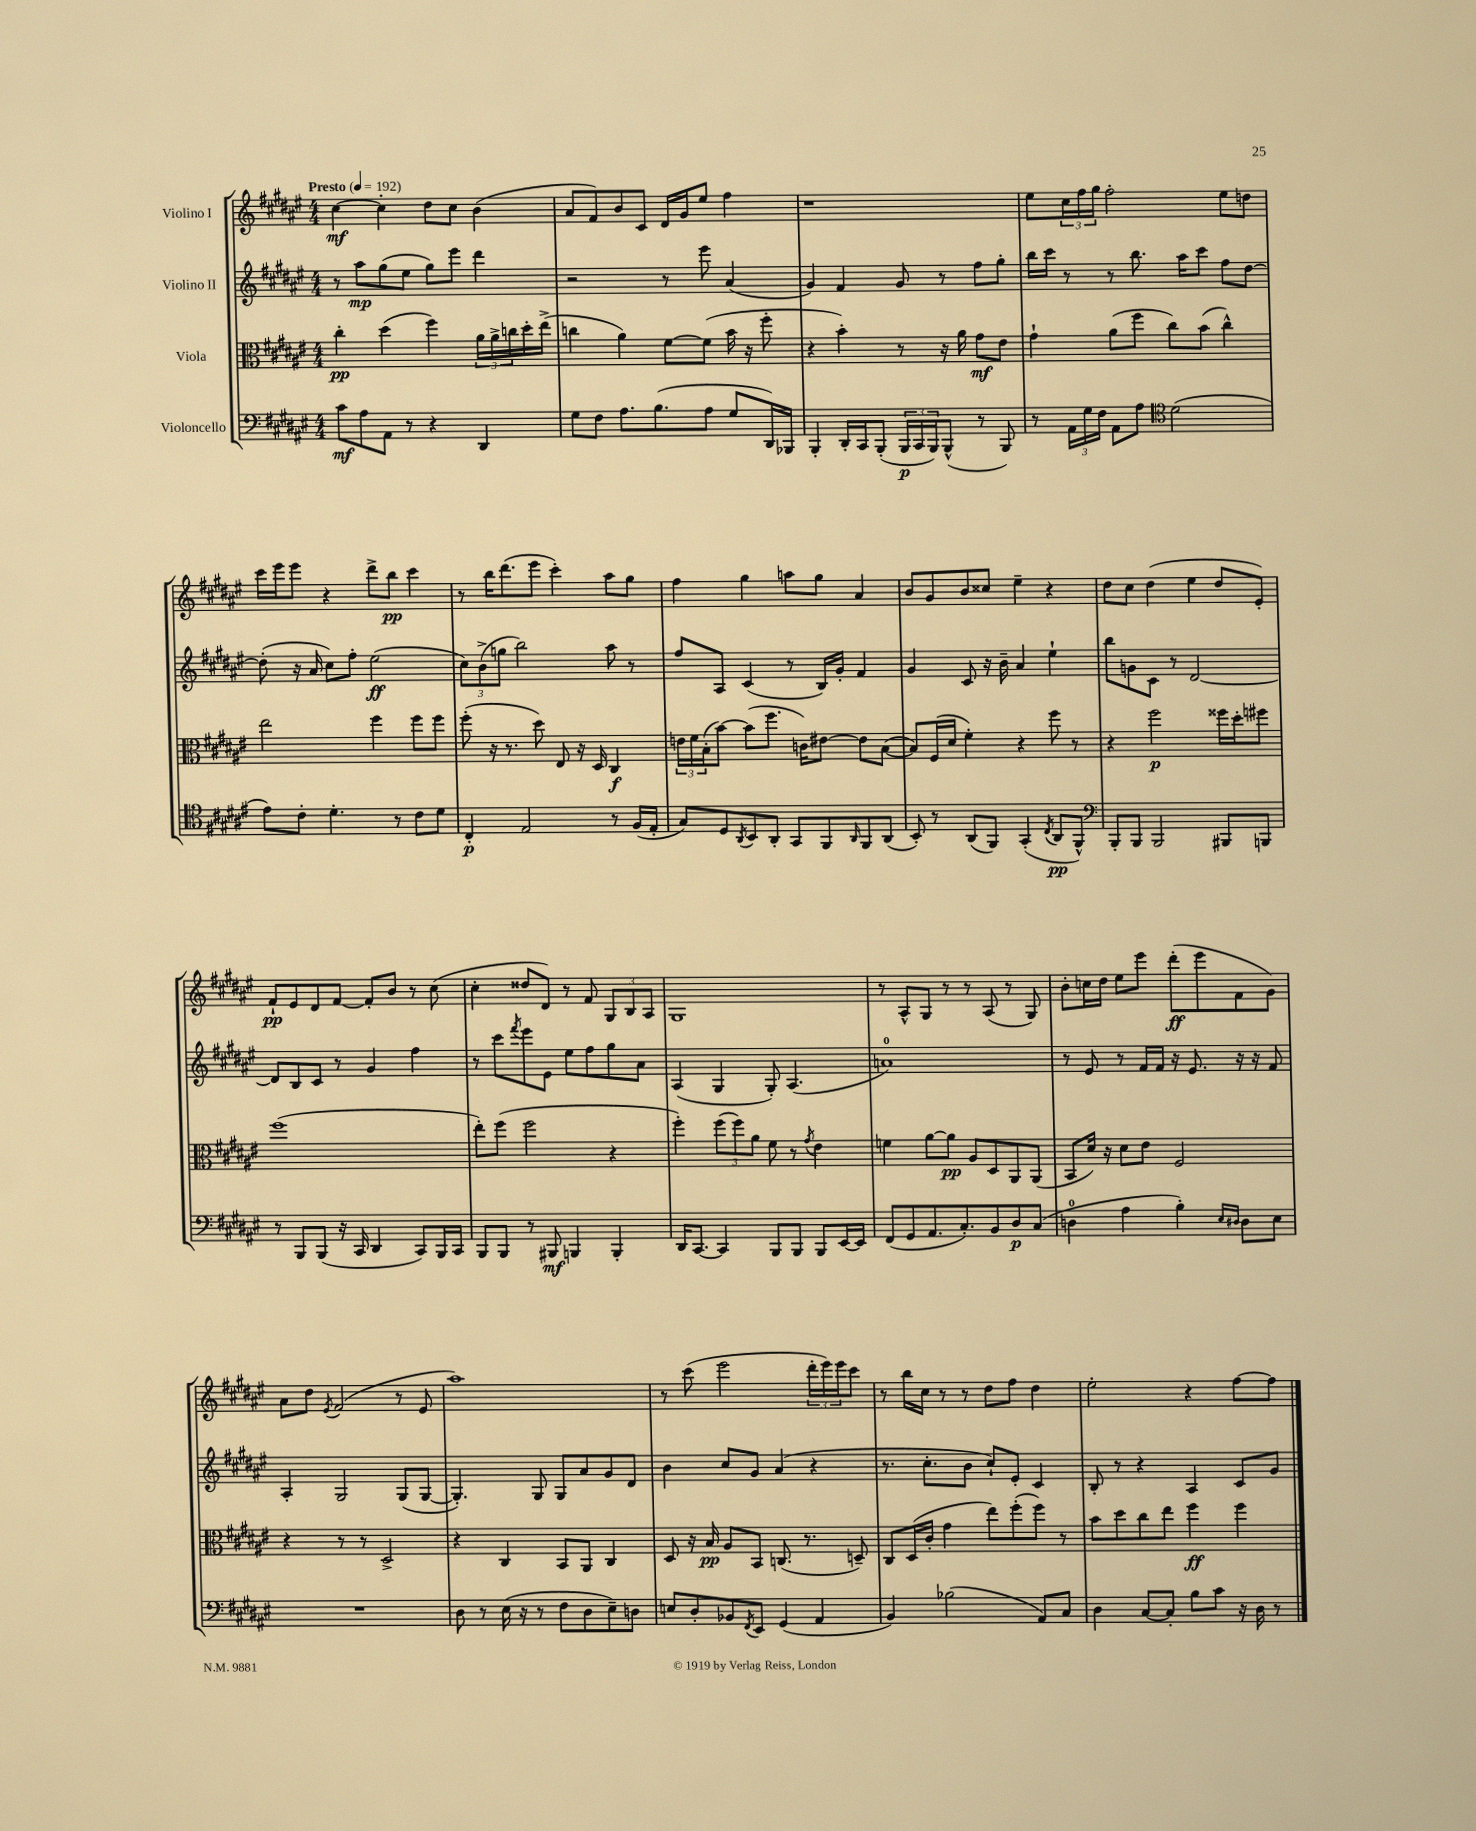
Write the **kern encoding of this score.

**kern	**kern	**kern	**kern
*staff4	*staff3	*staff2	*staff1
*clefF4	*clefC3	*clefG2	*clefG2
*k[f#c#g#d#a#e#]	*k[f#c#g#d#a#e#]	*k[f#c#g#d#a#e#]	*k[f#c#g#d#a#e#]
*M4/4	*M4/4	*M4/4	*M4/4
*MM192	*MM192	*MM192	*MM192
8c#	4cc#'	8r	[4cc#
8A#	.	8aa#	.
8AA#	(4dd#	(8gg#	4cc#']
8r	.	8ee#	.
4r	4ff#)	8gg#)	8dd#
.	.	8eee#	8cc#
4DD#	24a#	4ddd#	(4b
.	24a#^	.	.
.	24cc	.	.
.	16dd#'	.	.
.	(16ee#^	.	.
=	=	=	=
8G#	4cc	2r	8a#
8F#	.	.	8f#)
8.A#	4a#)	.	8b
.	.	.	8c#
(8.B	.	.	.
.	[8f#	8r	16d#
.	.	.	16g#
8A#	(8f#]	8eee#	8ee#
8G#	16b	(4a#	4ff#
.	16r	.	.
16DD#)	8ff#'	.	.
16BBB-	.	.	.
=	=	=	=
4BBB'	4r	4g#)	1r
16DD#'	4b')	4f#	.
16CC#	.	.	.
(8BBB'	.	.	.
24BBB	8r	8g#	.
24CC#	.	.	.
24BBB)	.	.	.
(8BBB^^	16r	8r	.
.	16a#	.	.
8r	8g#	8ff#	.
8BBB)	8e#	8gg#'	.
=	=	=	=
8r	4g#`	16bb	8ee#
.	.	16ccc#	.
24AA#	.	8r	24cc#
24G#	.	.	24ff#
24F#	.	.	24gg#
8AA#	(8a#	8r	2ff#'
8A#	8ff#	8.bb	.
*clefC4	*	*	*
(2d#	8cc#)	.	.
.	.	16aa#	.
.	(8b	8ccc#	.
.	4cc#^^)	8ff#	8ee#
.	.	[8dd#	8dd
=	=	=	=
8e#)	2ee#	(8dd#']	16ccc#
.	.	.	16eee#
8c#'	.	16r	8eee#
.	.	16a#	.
4.d#'	.	8cc#)	4r
.	.	8ff#'	.
.	4ff#	(2ee#	8ddd#^
8r	.	.	8bb
8c#	8ff#	.	4ccc#
8d#	8ff#	.	.
=	=	=	=
4C#'	(8ff#'	12cc#)	8r
.	.	(12b^	.
.	16r	.	16bb
.	.	12gg	.
.	8.r	.	(8.ddd#
2E#	.	2bb)	.
.	8dd#)	.	8eee#
.	8E#	.	4ccc#')
.	16r	.	.
.	16D#	.	.
8r	4C#	8aa#	8aa#
(16F#	.	8r	8gg#
16E#'	.	.	.
=	=	=	=
8G#)	24e	8ff#	4ff#
.	24f#	.	.
.	(24B'	.	.
8D#	[8b)	8A#	.
8qAA#	.	.	.
8BB	(8b]	(4c#	4gg#
8AA#'	8.ff#	.	.
8GG#	.	8r	8aa
.	16c)	.	.
8FF#	[8e#	16B)	8gg#
.	.	16g#'	.
16qqAA#	.	.	.
8FF#	8e#]	4f#	4a#
(8AA#	([8B	.	.
=	=	=	=
8BB')	8B])	4g#	8b
8r	(16F#	.	8g#
.	16d#	.	.
(8AA#	4f#')	8c#	8b
8FF#)	.	16r	8cc##
.	.	16b~	.
(4GG#'	4r	4a#	4ee#~
8qC#	.	.	.
8AA#	8ff#	4ee#`	4r
8FF#^^)	8r	.	.
=	=	=	=
*clefF4	*	*	*
8BBB'	4r	8bb	8dd#
8BBB	.	8g	8cc#
2BBB	2ff#	8c#	(4dd#
.	.	8r	.
.	.	[2d#	4ee#
8BBB#	16ff##	.	8dd#
.	16dd#'	.	.
8BBB	8ff#	.	8e#')
=	=	=	=
8r	(1ff#	8d#]	8f#`
8BBB	.	8B	8e#
(8BBB	.	8c#	8d#
16r	.	8r	[8f#
16CC#	.	.	.
4DD#	.	4g#	8f#']
.	.	.	8b
8CC#)	.	4ff#	8r
16BBB	.	.	(8cc#
16CC#	.	.	.
=	=	=	=
8BBB	8ee#')	8r	4cc#'
8BBB	(8ff#	8ccc#	.
.	.	8qfff#	.
8r	2ff#	8eee#	8dd##
8BBB#	.	8e#	8d#)
4BBB	.	8ee#	8r
.	.	8ff#	8f#
4BBB'	4r	8gg#	12G#
.	.	.	12B
.	.	8a#	.
.	.	.	12A#
=	=	=	=
16DD#	4ff#')	(4A#	1G#
[8.CC#	.	.	.
4CC#]	(12ff#	4G#	.
.	12ff#)	.	.
.	12a#	.	.
8BBB	8f#	8G#')	.
8BBB	8r	(4.A#	.
.	8qg#	.	.
8BBB	4e#	.	.
[16EE#	.	.	.
16EE#]	.	.	.
=	=	=	=
(8FF#	4f	1a)	8r
8GG#	.	.	8A#^^
8.AA#	[8a#	.	8G#
.	8a#]	.	8r
8.C#')	.	.	.
.	8A#	.	8r
8BB	8D#	.	(8A#
8D#	8AA#	.	8r
(8C#	(8AA#	.	8G#)
=	=	=	=
4D	8BB	8r	8b'
.	16d#)	8e#	16cc
.	16r	.	16dd#
4A#	8d#	8r	8ee#
.	8e#	16f#	8eee#
.	.	16f#	.
4B')	2F#	16r	(8ddd#'
.	.	8.e#	.
.	.	.	8eee#
16qqE#	.	.	.
16qqD#	.	.	.
8D#	.	16r	8f#
.	.	16r	.
8E#	.	8f#	8g#)
=	=	=	=
1r	4r	4A#'	8a#
.	.	.	8dd#
.	.	.	8qe#
.	8r	2G#	(2f#
.	8r	.	.
.	2D#^	.	.
.	.	(8G#	8r
.	.	[8G#	8e#
=	=	=	=
8D#	4r	4.G#'])	1aa#)
8r	.	.	.
(16E#	4C#	.	.
16r	.	.	.
8r	.	8G#	.
8F#	8BB	8G#	.
8D#	8AA#	8a#	.
8E#~)	4C#	8g#	.
8D	.	8d#	.
=	=	=	=
8E	8D#	4b	8r
8D#'	16r	.	(8ccc#
.	16B	.	.
8BB-	8A#	8cc#	2eee#
8qFF#	.	.	.
8EE#	8BB	8g#	.
(4GG#	(8.C	(4a#	.
.	8.r	.	.
4AA#	.	4r	24ddd#'
.	.	.	24eee#)
.	.	.	24eee#
.	8D~)	.	8ccc#
=	=	=	=
4BB)	8C#	8.r	8r
.	(16D#	.	16bb
.	16c#'	8.cc#'	16cc#
(2B-	4g#	.	8r
.	.	8b	8r
.	8ee#)	8cc#`)	8dd#
.	(8ff#'	8e#'	8ff#
8AA#)	8ff#)	4c#	4dd#
8C#	8r	.	.
=	=	=	=
4D#	8b	8B'	2ee#'
.	8dd#	8r	.
[8C#	8cc#	4r	.
8C#']	8ee#	.	.
8B	4ff#	4A#	4r
8c#	.	.	.
16r	4ff#	8c#	[8ff#
16D#	.	.	.
8r	.	8g#	8ff#]
==	==	==	==
*-	*-	*-	*-
